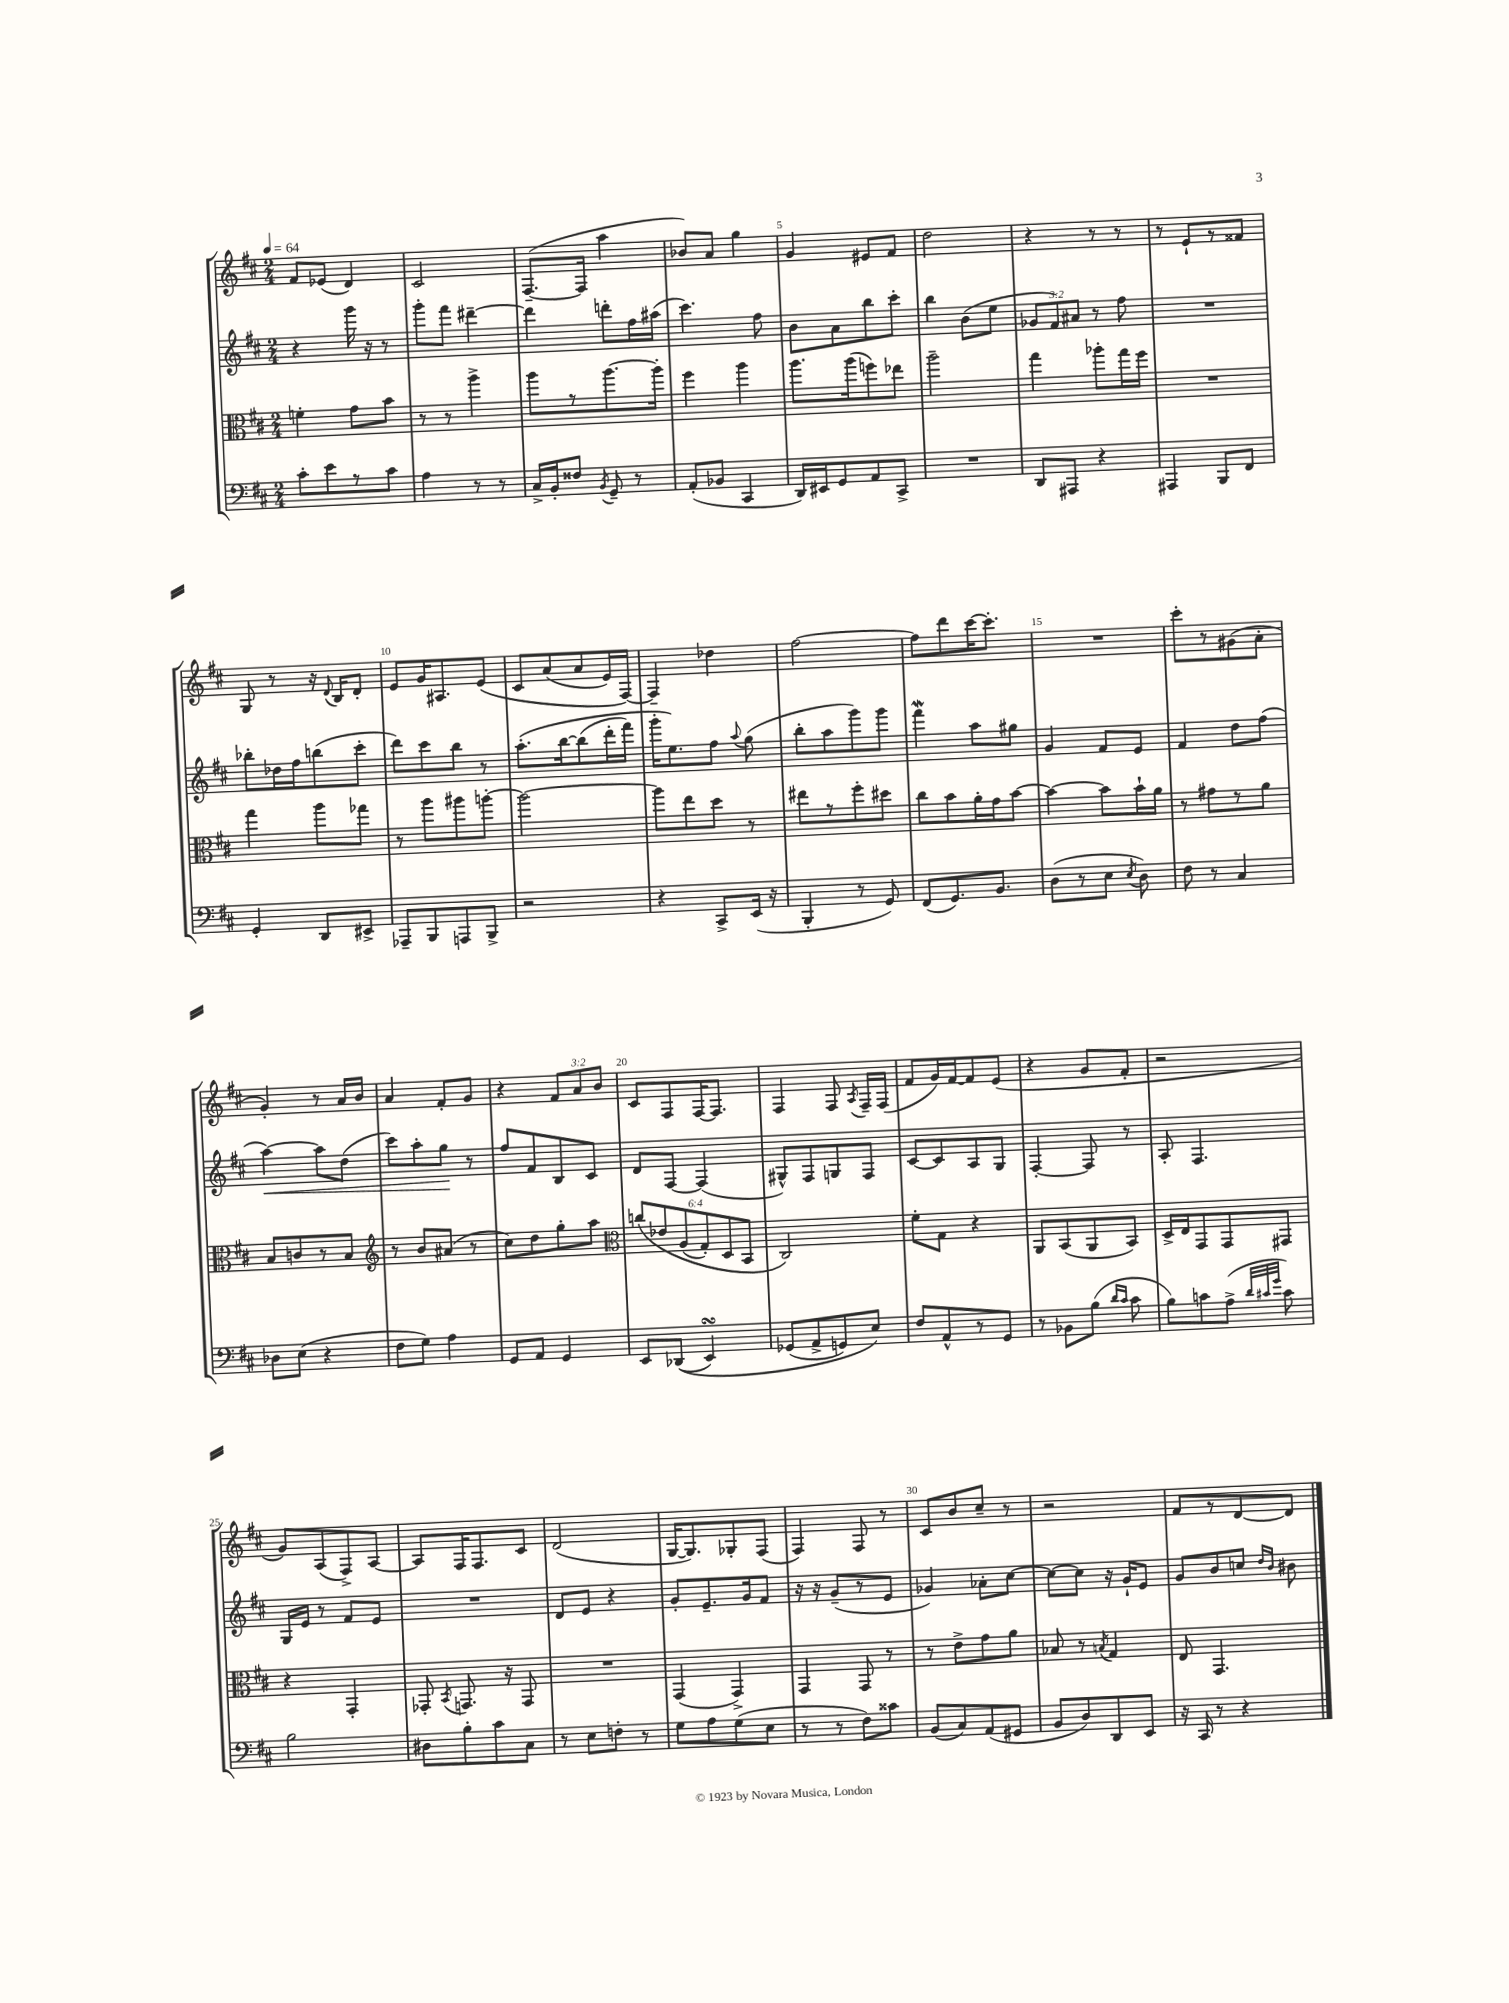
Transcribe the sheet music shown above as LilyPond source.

<<
\new StaffGroup <<
\new Staff = "s0" {
    \clef treble \key d \major \numericTimeSignature \time 2/4 \override Staff.TupletNumber.text = #tuplet-number::calc-fraction-text \tempo 4 = 64
    \autoBeamOff fis'8[ ees'8]( d'4) |
    cis'2 |
    fis8.[~--( fis16] a''4 |
    bes'8[) a'8] g''4 |
    g'4 eis'8[ fis'8] |
    d''2 |
    r4 r8 r8 |
    r8 e'8[-! r8 fisis'8] |
    g8 r8 r16 \appoggiatura { d'8 } b16[ d'8]-. |
    e'8[ g'16 ais8. e'8]\( |
    cis'8[ a'8( a'8 e'16) fis16]~\) |
    fis4-- des''4 |
    fis''2~ |
    fis''8[ d'''8 cis'''16~ cis'''8.]-. |
    R2 |
    cis'''8[-. r8 gis'8( a'8]-. |
    g'4-.) r8 a'16[ b'16] |
    a'4 fis'8[-. g'8] |
    r4 \tuplet 3/2 { fis'8[ a'8 b'8] } |
    cis'8[ fis8 fis16~ fis8.] |
    fis4 fis8 \acciaccatura { a8 } fis16[-- fis16]( |
    fis'8[ g'16) fis'16~ fis'8 e'8]( |
    r4 g'8[ fis'8]-. |
    r2 |
    g'8[) a8( fis8->) a8]~ |
    a8[ fis16 fis8. cis'8] |
    d'2( |
    g16[~ g8.) ges8-. fis8]( |
    fis4) fis8 r8 |
    cis'8[ b'8 cis''8]-- r8 |
    r2 |
    fis'8[ r8 d'8~ d'8] \bar "|." |
}
\new Staff = "s1" {
    \clef treble \key d \major \numericTimeSignature \time 2/4 \override Staff.TupletNumber.text = #tuplet-number::calc-fraction-text
    \autoBeamOff r4 g'''16 r16 r8 |
    g'''8[-. fis'''8] dis'''4~-- |
    dis'''4 d'''8[-. fis''16 ais''16]( |
    cis'''4.) fis''8 |
    b'8[ a'8 b''8 cis'''8]-. |
    b''4 b'8[( e''8] |
    \tuplet 3/2 { ges'8[ fis'8) ais'8] } r8 fis''8 |
    R2 |
    bes''8[-. des''16 fis''16 b''8( cis'''8]-. |
    d'''8[) cis'''8 b''8] r8 |
    a''8.[-.\( b''16~ b''8( d'''16-. fis'''16]) |
    g'''16[-. e''8.\) fis''8] \appoggiatura { a''8 } g''8( |
    b''8[-. a''8 g'''8) g'''8] |
    fis'''4\mordent a''8[ gis''8] |
    g'4 fis'8[ e'8] |
    fis'4 d''8[ fis''8]( |
    a''4~\<) a''8[ d''8]( |
    cis'''8[) a''8-. g''8]\! r8 |
    fis''8[ fis'8 b8 cis'8] |
    d'8[ fis8]~ fis4( |
    gis8[-^) fis8 g8 fis8] |
    cis'8[~ cis'8 a8 g8] |
    fis4~-. fis8 r8 |
    a8-. fis4. |
    g16[ e'16] r8 fis'8[ e'8] |
    R2 |
    d'8[ e'8] r4 |
    g'8[-. e'8.-- g'16 fis'8] |
    r16 r16 g'8[--( r8 e'8] |
    ges'4) aes'8[-. cis''8]~ |
    cis''8[~ cis''8] r16 g'16[-! e'8] |
    g'8[ b'8 c''8] \grace { d''16[ b'16] } bis'8 \bar "|." |
}
\new Staff = "s2" {
    \clef alto \key d \major \numericTimeSignature \time 2/4 \override Staff.TupletNumber.text = #tuplet-number::calc-fraction-text
    \autoBeamOff f'4-. g'8[ b'8] |
    r8 r8 a''4-> |
    a''8[ r8 a''8.~ a''16]-. |
    fis''4 a''4 |
    a''8.[ a''16( f''8) ees''8] |
    a''2-- |
    g''4 aes''8[-. g''16 fis''16] |
    R2 |
    g''4 a''8[ ges''8] |
    r8 a''8[ ais''8 a''8]~-. |
    a''2~ |
    a''8[ e''8 d''8] r8 |
    eis''8[ r8 fis''8-. dis''8] |
    cis''8[ b'8 a'16-. g'16 b'8]~ |
    b'4~ b'8[ b'16-! a'16] |
    r8 gis'8[ r8 a'8] |
    b8[ c'8 r8 b8] |
    \clef treble r8 b'8[ ais'8]( r8 |
    cis''8[) d''8 g''8-. a''8] |
    \clef alto \tuplet 6/4 { c''8[\( ees'8 a8( g8-.) d8 b,8] } |
    cis2\) |
    fis'8[-. g8] r4 |
    a,8[ b,8( a,8 b,8]) |
    d16[-> e16 g,8 g,8 gis,8] |
    r4 g,4-. |
    ges,8-. \acciaccatura { b,8 } g,8. r16 g,8 |
    R2 |
    g,4( g,4->) |
    g,4 g,8 r8 |
    r8 e'8[-> g'8 a'8] |
    bes8 r8 \acciaccatura { b8 } g4 |
    e8 g,4. \bar "|." |
}
\new Staff = "s3" {
    \clef bass \key d \major \numericTimeSignature \time 2/4
    \autoBeamOff cis'8[-. e'8 r8 cis'8] |
    a4 r8 r8 |
    cis16[-> b,16-. fisis8] \acciaccatura { b,8 } g,8-- r8 |
    a,8[-.( bes,8] cis,4 |
    d,16[) eis,16 g,8 a,8 cis,8]-> |
    R2 |
    d,8[ ais,,8] r4 |
    ais,,4 b,,8[ fis,8] |
    g,4-. d,8[ eis,8]-> |
    aes,,8[-- b,,8 a,,8 b,,8]-> |
    r2 |
    r4 cis,8[-> e,16]( r16 |
    b,,4-. r8 g,8) |
    fis,8[( g,8.) b,8.] |
    d8[( r8 e8] \acciaccatura { e8 } d8) |
    fis8 r8 cis4 |
    des8[ e8]( r4 |
    fis8[ g8]) a4 |
    g,8[ a,8] g,4 |
    e,8[ des,8](\( e,4\turn) |
    ges,8[( a,8-> g,8) e8]\) |
    fis8[ a,8-^ r8 g,8] |
    r8 bes,8[ b8]( \grace { d'16[ cis'16] } cis'8 |
    b8[) c'8 a8]->( \grace { d'32[ cis'32 g'32] } cis'8) |
    b2 |
    dis8[ b8-. cis'8 cis8] |
    r8 e8[ f8]-. r8 |
    g8[ a8 g8( e8] |
    r8 r8 fis8[) cisis'8] |
    b,8[( cis8) a,8( gis,8] |
    b,8[ d8) d,8 e,8] |
    r16 cis,16 r8 r4 \bar "|." |
}
>>
>>
\layout { \context { \Score \override BarNumber.break-visibility = ##(#f #t #t) barNumberVisibility = #(every-nth-bar-number-visible 5) } }
